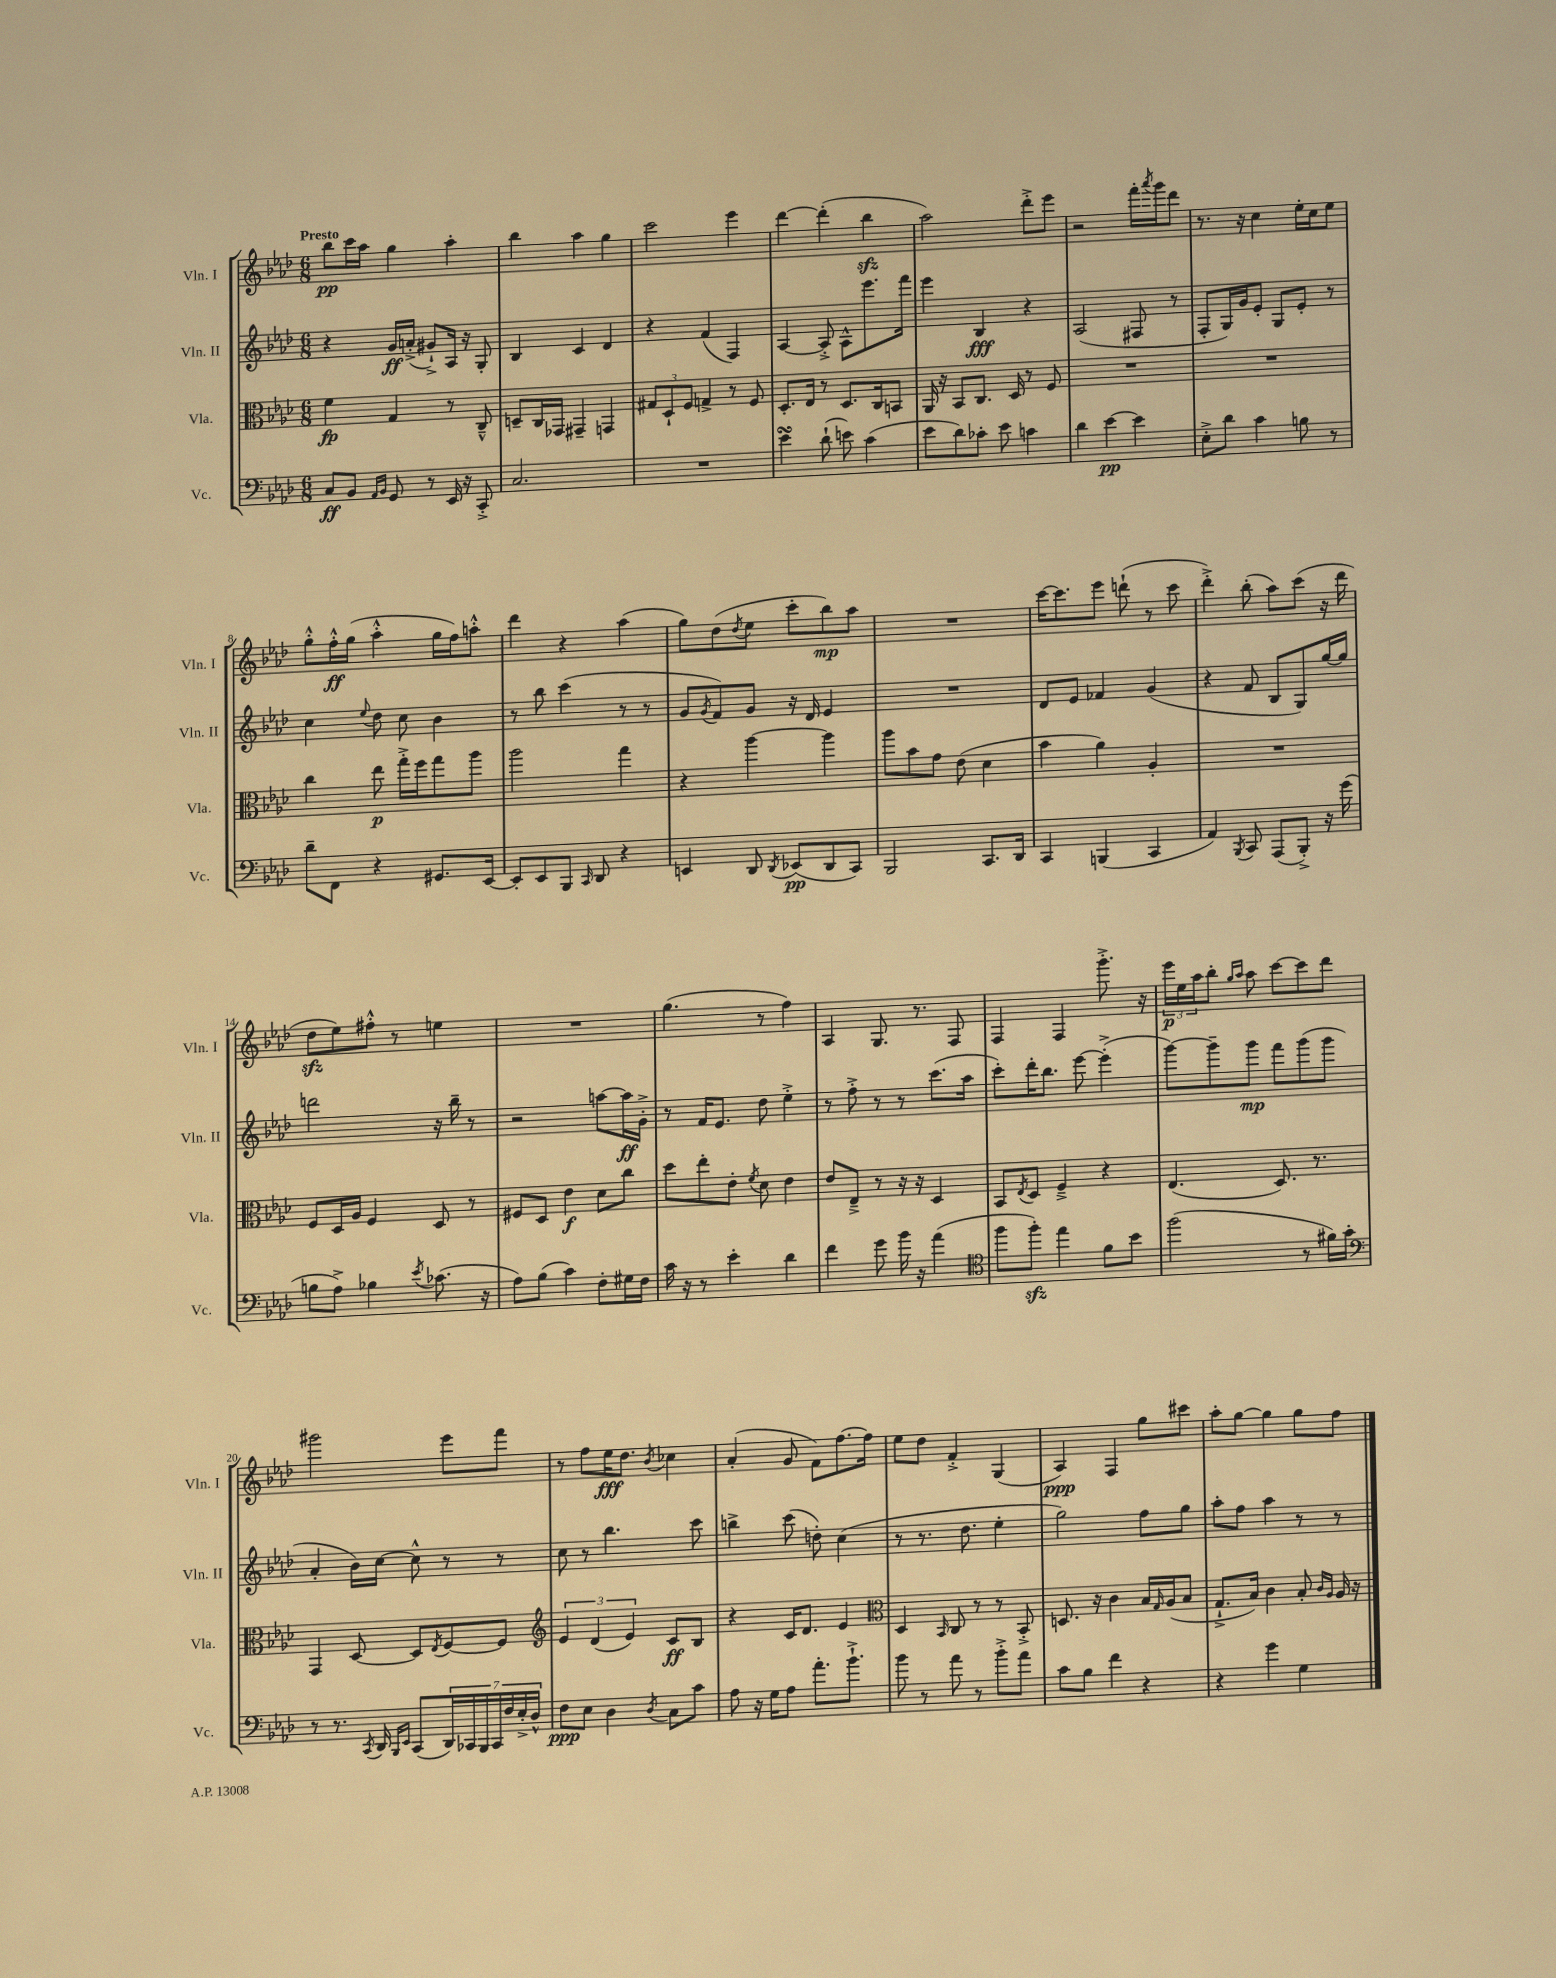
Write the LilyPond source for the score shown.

<<
\new StaffGroup <<
\new Staff = "s0" \with { instrumentName = "Vln. I" shortInstrumentName = "Vln. I" } {
    \clef treble \key aes \major \numericTimeSignature \time 6/8 \tempo "Presto"
    bes''8\pp c'''16 aes''16 g''4 aes''4-. |
    bes''4 aes''4 g''4 |
    c'''2 ees'''4 |
    des'''4~ des'''4-.( bes''4\sfz |
    aes''2) des'''8-.-> ees'''8 |
    r2 f'''16-. \acciaccatura { aes'''8 } g'''16 des'''8 |
    r8. r16 c''4 ees''16-. c''16 ees''8 |
    g''8-.-^ f''16-.-^\ff g''16( aes''4-.-^ g''16 f''16) a''8-.-^ |
    des'''4 r4 aes''4( |
    g''8) des''8( \acciaccatura { des''8 } ees''8 c'''8-. bes''8\mp) aes''8 |
    R2. |
    c'''16~ c'''8. ees'''8 d'''8-!( r8 c'''8 |
    des'''4-.->) bes''8-.( aes''8) c'''8( r16 des'''16 |
    des''8\sfz ees''8) fis''8-.-^ r8 e''4 |
    R2. |
    g''4.( r8 f''4) |
    aes4 g8. r8. f8 |
    f4 f4 g'''8.-.-> r16 |
    \tuplet 3/2 { ees'''16\p ees''16 aes''16 } bes''8-. \grace { g''16 aes''16 } aes''8 c'''8~ c'''8 des'''8 |
    gis'''2 ees'''8 f'''8 |
    r8 f''8 ees''16\fff des''8. \acciaccatura { bes'8 } ces''4 |
    aes'4-.( g'8 f'8) f''8.~ f''16 |
    ees''8 des''8 f'4-.-> g4( |
    aes4\ppp) f4 g''8 cis'''8 |
    aes''8-. g''8~ g''4 g''8 f''8 \bar "|." |
}
\new Staff = "s1" \with { instrumentName = "Vln. II" shortInstrumentName = "Vln. II" } {
    \clef treble \key aes \major \numericTimeSignature \time 6/8
    r4 g'16\ff a'16-.->( gis'8-!->) aes16 r16 g8-. |
    bes4 c'4 des'4 |
    r4 f'4( f4) |
    aes4~ aes8-.-> aes8-^ ees'''8. f'''16 |
    ees'''4 bes4\fff r4 |
    aes2( fis8 r8 |
    f8-. g16) g'16 ees'8-. g8 ees'8-. r8 |
    c''4 \appoggiatura { ees''8 } des''8 c''8 bes'4 |
    r8 bes''8 c'''4( r8 r8 |
    g'8 \acciaccatura { g'8 } f'8) g'8 r16 des'16 ees'4 |
    R2. |
    des'8 ees'8 fes'4 g'4( |
    r4 f'8 bes8 g8) g''16~ g''16 |
    d'''2 r16 bes''16-- r8 |
    r2 a''8~ a''16\ff g'16-.-> |
    r8 f'16 ees'8. des''8 ees''4-.-> |
    r8 f''8-.-> r8 r8 c'''8.( aes''16 |
    c'''8-.) des'''16-. bes''8. ees'''8~ ees'''4-.->( |
    g'''8~) g'''8-- g'''8\mp f'''8 g'''8( g'''8 |
    aes'4-. bes'16) c''16~ c''8-^ r8 r8 |
    c''8 r8 bes''4. c'''8 |
    b''4-> c'''8( d''8-.) c''4( |
    r8 r8. des''8. ees''4-. |
    g''2) f''8 g''8 |
    aes''8-. f''8 aes''4 r8 r8 \bar "|." |
}
\new Staff = "s2" \with { instrumentName = "Vla." shortInstrumentName = "Vla." } {
    \clef alto \key aes \major \numericTimeSignature \time 6/8
    f'4\fp g4 r8 c8---^ |
    d8-- c16 ges,16 gis,4-- g,4 |
    \tuplet 3/2 { gis8 des8-! f8 } g4-> r8 f8 |
    des8.-. ees16 r8 des8. c16 b,8 |
    aes,16 r16 bes,8 c8. des16 r8 f8 |
    R2. |
    R2. |
    c''4 ees''8\p g''16-.-> f''16 g''8 aes''8 |
    aes''2 g''4 |
    r4 aes''4~ aes''4 |
    aes''8 bes'8 g'8 ees'8( des'4 |
    bes'4 aes'4) aes4-. |
    R2. |
    f8 des16 aes16 f4 des8 r8 |
    fis8 des8 ees'4\f des'8 c''8 |
    des''8 ees''8-. ees'8-. \acciaccatura { f'8 } des'8 ees'4 |
    ees'8 ees8---> r8 r16 r16 des4 |
    bes,8 \acciaccatura { ees8 } des8 f4---> r4 |
    ees4.( des8.) r8. |
    g,4 des8~ des8 \acciaccatura { ees8 } f8~ f8 |
    \clef treble \tuplet 3/2 { ees'4 des'4( ees'4) } c'8\ff bes8 |
    r4 c'16 des'8. ees'4 |
    \clef alto des4 \grace { bes,16 } c8 r8 r8 bes,8-.-> |
    d8. r16 c'4 bes16 \grace { g16 } aes16( bes8 |
    g8.-!-> bes16) c'4 bes8-. \grace { c'16 aes16 } aes16 r16 \bar "|." |
}
\new Staff = "s3" \with { instrumentName = "Vc." shortInstrumentName = "Vc." } {
    \clef bass \key aes \major \numericTimeSignature \time 6/8
    c8\ff bes,8 \grace { aes,16 bes,16 } g,8 r8 ees,16 r16 c,8-.-> |
    c2. |
    R2. |
    ees'4\turn des'8-!( e'8) c'4( |
    ees'8 des'8) ces'8-. ees'8 c'4 |
    des'4 ees'4~\pp ees'4 |
    ees8-.-> des'8 c'4 b8 r8 |
    des'8-- f,8 r4 gis,8. ees,16~ |
    ees,8-. ees,8 bes,,8 \grace { c,16 } des,8 r4 |
    e,4 des,8 \acciaccatura { des,8 } ees,8\pp( des,8 c,8) |
    bes,,2 c,8. des,16 |
    c,4 b,,4( c,4 |
    aes,4) \acciaccatura { bes,,8 } c,8 aes,,8( bes,,8-.->) r16 g'16( |
    b8 aes8->) bes4 \acciaccatura { ees'8 } ces'8.( r16 |
    aes8) bes8( c'4) f8-. gis16 f16 |
    c'16 r16 r8 ees'4-. des'4 |
    f'4 g'8 bes'16 r16 aes'4( |
    \clef tenor f''8 f''8-.\sfz) ees''4 f'8 bes'8 |
    f''2( r8 fis'16) g'16-. |
    \clef bass r8 r8. \acciaccatura { c,8 } des,16 \grace { bes,,16 ees,16 } c,8( \tuplet 7/4 { des,16) ces,16 bes,,16 ces,16 f16 ees16-.-> des16-^ } |
    f8\ppp ees8 des4 \acciaccatura { des8 } c8 c'8 |
    aes8 r16 g16 aes8 aes'8.-. bes'8.-!-> |
    bes'8 r8 aes'8 r8 bes'8-.-> aes'8 |
    c'8 bes8 f'4 r4 |
    r4 g'4 g4 \bar "|." |
}
>>
>>
